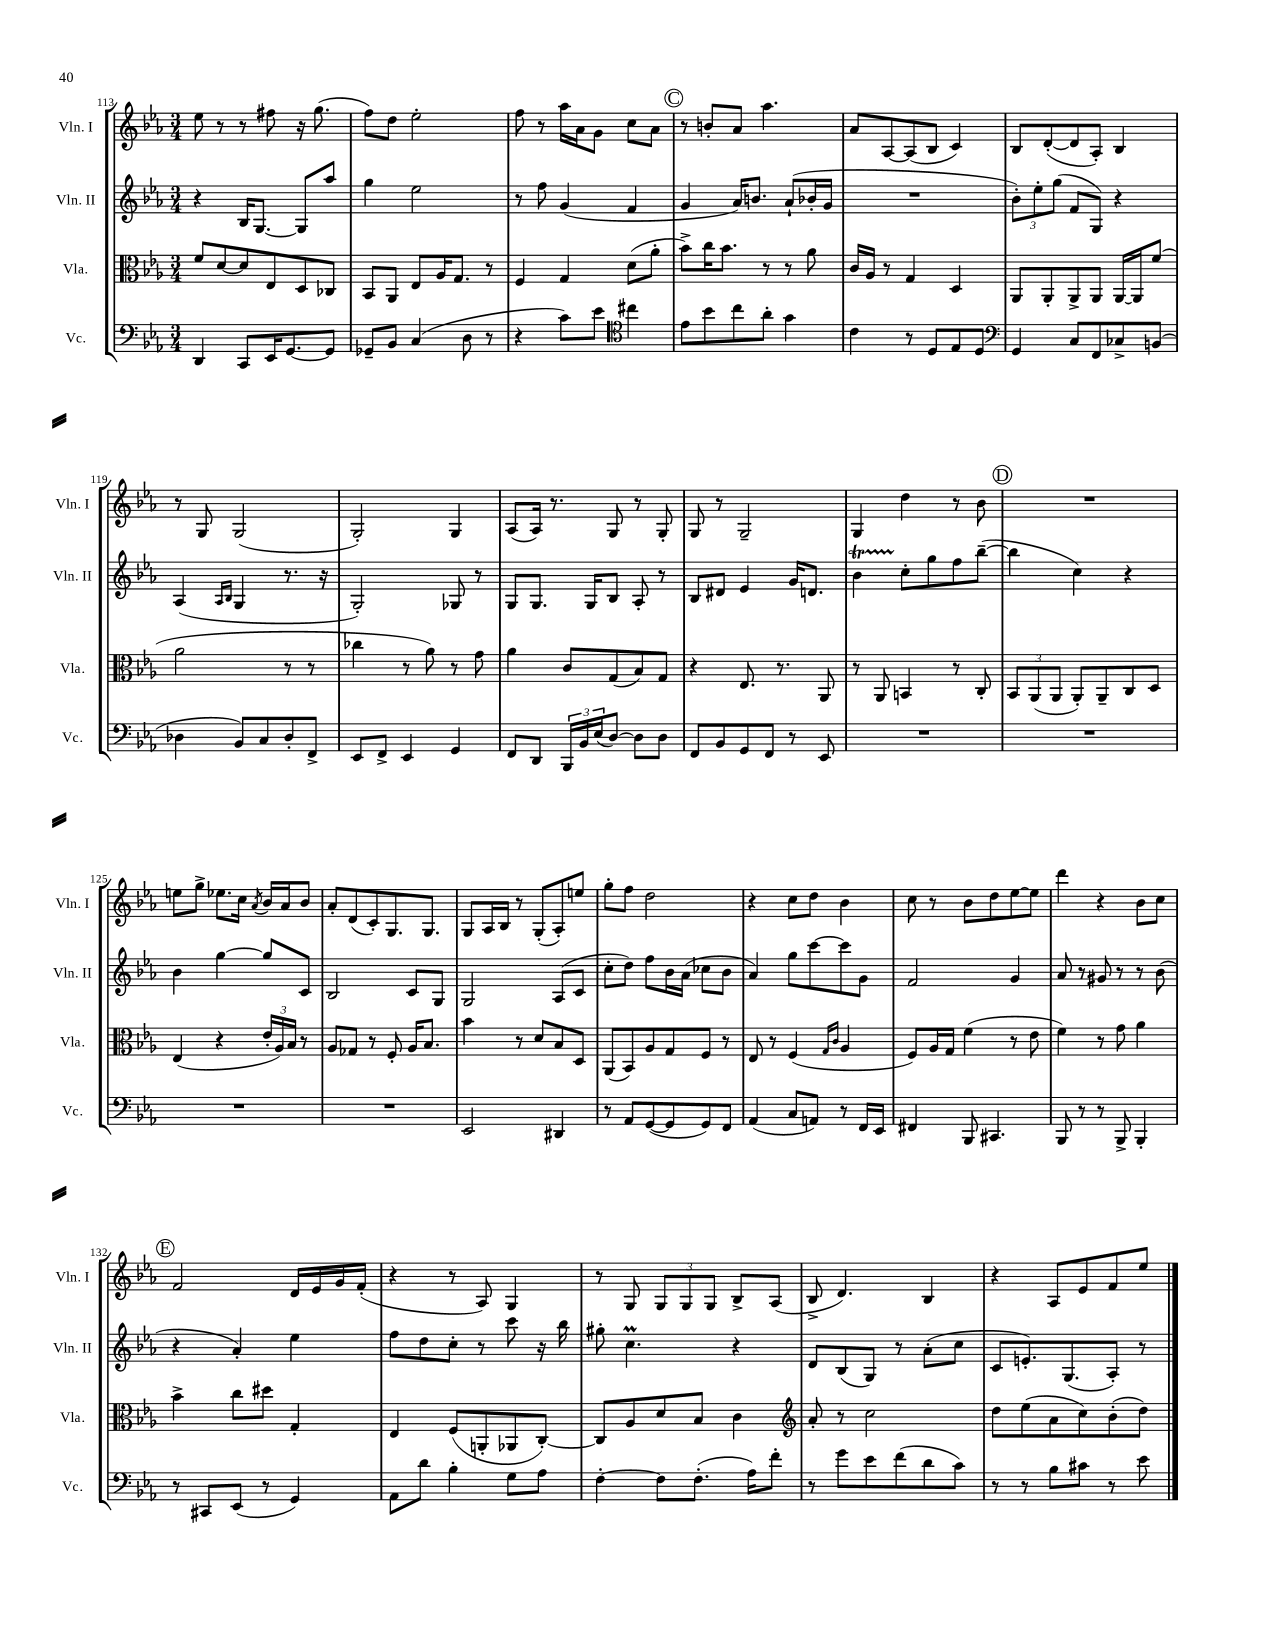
<<
\new StaffGroup <<
\new Staff = "s0" \with { instrumentName = "Vln. I" shortInstrumentName = "Vln. I" } {
    \clef treble \key ees \major \numericTimeSignature \time 3/4
    ees''8 r8 r8 fis''8 r16 g''8.( |
    f''8) d''8 ees''2-. |
    f''8 r8 aes''16 aes'16 g'8 c''8 aes'8 |
    \mark \markup { \circle "C" } r8 b'8-. aes'8 aes''4. |
    aes'8 aes8~ aes8( bes8 c'4) |
    bes8 d'8~-.( d'8 aes8-.) bes4 |
    r8 g8 g2( |
    g2-.) g4 |
    aes8( aes16) r8. g8 r8 g8-. |
    g8 r8 g2-- |
    g4 d''4 r8 bes'8 |
    \mark \markup { \circle "D" } R2. |
    e''8 g''8-> ees''8. c''16 \acciaccatura { aes'8 } bes'16 aes'16 bes'8 |
    aes'8-. d'8( c'8-.) g8. g8. |
    g8 aes16 bes16 r8 g8-.( aes8-.) e''8 |
    g''8-. f''8 d''2 |
    r4 c''8 d''8 bes'4 |
    c''8 r8 bes'8 d''8 ees''8~ ees''8 |
    d'''4 r4 bes'8 c''8 |
    \mark \markup { \circle "E" } f'2 d'16 ees'16 g'16 f'16-.( |
    r4 r8 aes8) g4 |
    r8 g8 \tuplet 3/2 { g8 g8 g8 } bes8-> aes8( |
    bes8-> d'4.) bes4 |
    r4 aes8 ees'8 f'8 ees''8 \bar "|." |
}
\new Staff = "s1" \with { instrumentName = "Vln. II" shortInstrumentName = "Vln. II" } {
    \clef treble \key ees \major \numericTimeSignature \time 3/4
    r4 bes16 g8.~ g8 aes''8 |
    g''4 ees''2 |
    r8 f''8 g'4( f'4 |
    \mark \markup { \circle "C" } g'4 aes'16) b'8. aes'8-!( bes'16-. g'16 |
    R2. |
    \tuplet 3/2 { bes'8-.) ees''8-. g''8( } f'8 g8) r4 |
    aes4( \grace { aes16 bes16 } g4 r8. r16 |
    g2-.) ges8 r8 |
    g8 g8. g16 bes8 aes8-. r8 |
    bes8 dis'8 ees'4 g'16 d'8. |
    bes'4\startTrillSpan c''8-.\stopTrillSpan g''8 f''8 bes''8~--( |
    \mark \markup { \circle "D" } bes''4 c''4) r4 |
    bes'4 g''4~ g''8 c'8 |
    bes2 c'8 g8 |
    g2 aes8( c'8 |
    c''8-. d''8) f''8 bes'16 aes'16( ces''8 bes'8 |
    aes'4) g''8 c'''8~ c'''8 g'8 |
    f'2 g'4 |
    aes'8 r8 gis'8 r8 r8 bes'8( |
    \mark \markup { \circle "E" } r4 aes'4-.) ees''4 |
    f''8 d''8 c''8-. r8 c'''8 r16 bes''16 |
    gis''8-. c''4.\prall r4 |
    d'8 bes8( g8) r8 aes'8-.( c''8 |
    c'8 e'8.-.) g8.( aes8-.) r8 \bar "|." |
}
\new Staff = "s2" \with { instrumentName = "Vla." shortInstrumentName = "Vla." } {
    \clef alto \key ees \major \numericTimeSignature \time 3/4
    f'8 d'8~ d'8 ees8 d8 ces8 |
    bes,8 aes,8 ees8 aes16 g8. r8 |
    f4 g4 d'8( aes'8-. |
    \mark \markup { \circle "C" } bes'8->) c''16 bes'8. r8 r8 aes'8 |
    c'16 aes16 r8 g4 d4 |
    aes,8 aes,8-. aes,8-> aes,8 aes,16~ aes,16 f'8( |
    aes'2 r8 r8 |
    ces''4 r8 aes'8) r8 g'8 |
    aes'4 c'8 g8( bes8) g8 |
    r4 ees8. r8. aes,8 |
    r8 aes,8 b,4 r8 c8-. |
    \mark \markup { \circle "D" } \tuplet 3/2 { bes,8 aes,8( aes,8 } aes,8-.) aes,8-- c8 d8 |
    ees4( r4 \tuplet 3/2 { ees'16-. aes16) bes16 } r8 |
    aes8 ges8 r8 f8-. aes16 bes8. |
    bes'4 r8 d'8 bes8 d8 |
    aes,8( bes,8) aes8 g8 f8 r8 |
    ees8 r8 f4( \grace { g16 c'16 } aes4 |
    f8) aes16 g16 f'4( r8 ees'8 |
    f'4) r8 g'8 aes'4 |
    \mark \markup { \circle "E" } bes'4-> c''8 dis''8 g4-. |
    ees4 f8( a,8-. aes,8 c8~-.) |
    c8 aes8 d'8 bes8 c'4 |
    \clef treble aes'8-. r8 c''2 |
    d''8 ees''8( aes'8 c''8) bes'8-.( d''8) \bar "|." |
}
\new Staff = "s3" \with { instrumentName = "Vc." shortInstrumentName = "Vc." } {
    \clef bass \key ees \major \numericTimeSignature \time 3/4
    d,4 c,8 ees,16 g,8.~ g,8 |
    ges,8-- bes,8 c4( d8 r8 |
    r4 c'8) ees'8 \clef tenor cis''4 |
    \mark \markup { \circle "C" } ees'8 bes'8 c''8 aes'8-. g'4 |
    c'4 r8 d8 ees8 d8 |
    \clef bass g,4 c8 f,8 ces8-> b,8( |
    des4 bes,8) c8 des8-. f,8-> |
    ees,8 f,8-> ees,4 g,4 |
    f,8 d,8 \tuplet 3/2 { bes,,16 bes,16 ees16( } d8~) d8 d8 |
    f,8 bes,8 g,8 f,8 r8 ees,8 |
    R2. |
    \mark \markup { \circle "D" } R2. |
    R2. |
    R2. |
    ees,2 dis,4 |
    r8 aes,8 g,8~( g,8 g,8) f,8 |
    aes,4( c8 a,8) r8 f,16 ees,16 |
    fis,4 bes,,8 cis,4. |
    bes,,8 r8 r8 bes,,8-> bes,,4-. |
    \mark \markup { \circle "E" } r8 cis,8 ees,8( r8 g,4) |
    aes,8 d'8 bes4-. g8 aes8 |
    f4~-. f8 f8.-.( aes16) f'8-. |
    r8 g'8 ees'8 f'8( d'8 c'8) |
    r8 r8 bes8 cis'8 r8 ees'8 \bar "|." |
}
>>
>>
\layout { \context { \Score currentBarNumber = #113 } }
